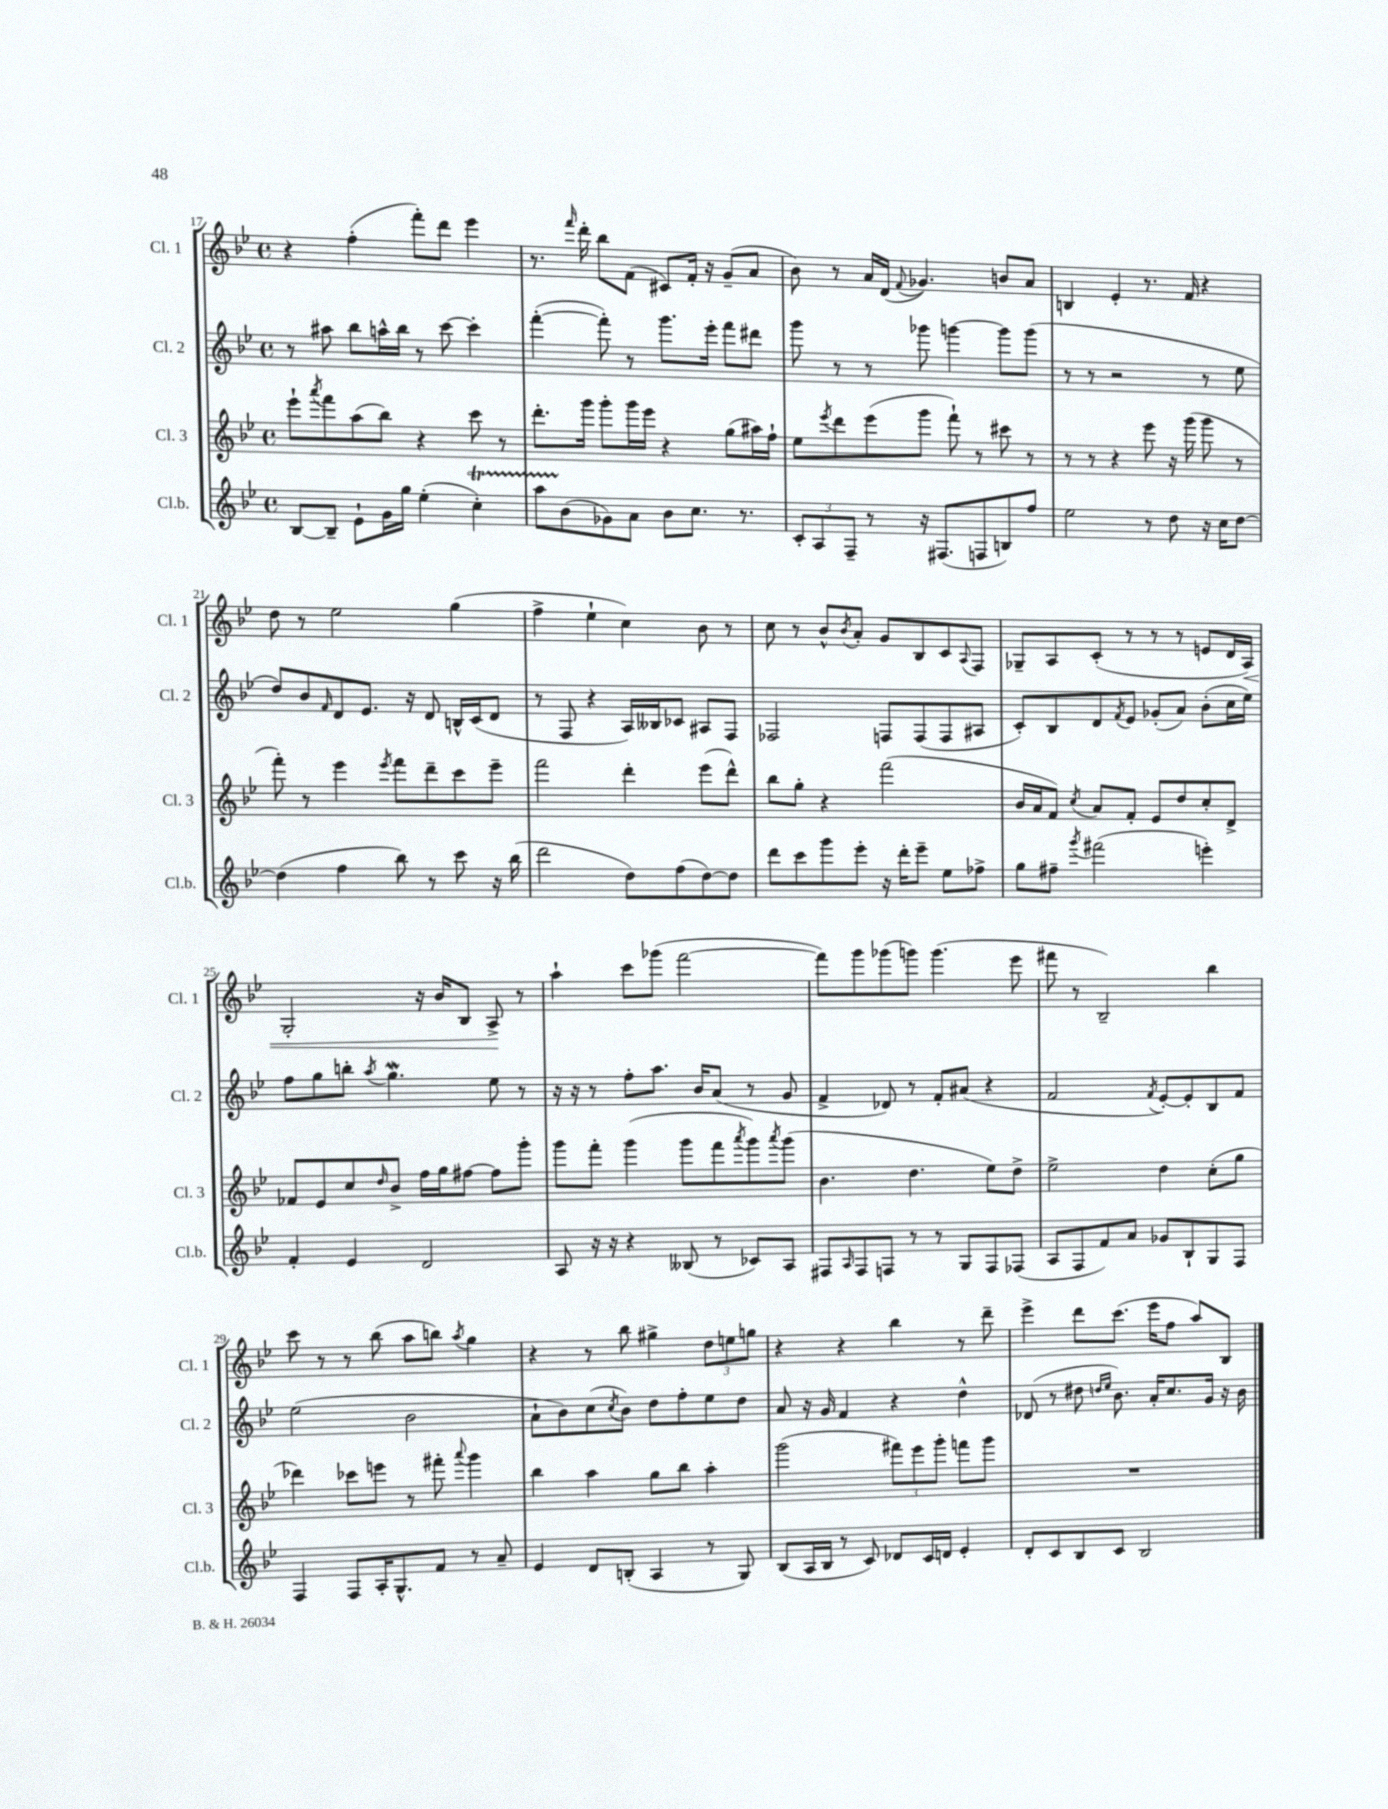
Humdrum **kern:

**kern	**kern	**kern	**kern	**dynam
*part4	*part3	*part2	*part1	*part1
*staff4	*staff3	*staff2	*staff1	*staff1
*I"Cl.b.	*I"Cl. 3	*I"Cl. 2	*I"Cl. 1	*
*I'Cl.b.	*I'Cl. 3	*I'Cl. 2	*I'Cl. 1	*
*clefG2	*clefG2	*clefG2	*clefG2	*
*k[b-e-]	*k[b-e-]	*k[b-e-]	*k[b-e-]	*
*M4/4	*M4/4	*M4/4	*M4/4	*
*met(c)	*met(c)	*met(c)	*met(c)	*
=17	=17	=17	=17	=17
[8B-/L	8eee-`\L	8r	4r	.
.	8qaaa/	.	.	.
8B-~/J]	8fff\	8aa#X\	.	.
8e-`\L	(8aa\	8bb-\L	(4ff'\	.
16g\L	8bb-\J)	16aan^^\L	.	.
16gg\JJ	.	16bb-\JJ	.	.
(4ee-'\	4r	8r	8fff'\L)	.
.	.	[8ccc\	8ddd\J	.
4ccT'\)	8ccc\	4ccc'\]	4eee-\	.
.	8r	.	.	.
=18	=18	=18	=18	=18
8aaTTT\L	8.ddd'\L	([4fff'\	8.r	.
(8b-\	.	.	.	.
.	.	.	16qqfff/	.
.	16ggg\Jk	.	16ddd'\	.
8g-X\)	8ggg'\L	8fff'\])	8bb-\L	.
8a\J	16ggg\L	8r	(8f\J	.
.	16eee-\JJ	.	.	.
8b-\L	4r	8.ggg\L	8c#X/L)	.
8.cc\J	.	.	16f'/Jk	.
.	.	16eee-'\Jk	16r	.
.	(8gg\L	8fff\L	(8g~/L	.
8.r	.	.	.	.
.	16aa#X\L)	8ddd#X\J	8a/J	.
.	16ff`\JJ	.	.	.
=19	=19	=19	=19	=19
12c'/L	8ee-\L	8ggg\	8b-\)	.
12A/	.	.	.	.
.	8qeee-/	.	.	.
.	8ddd\	8r	8r	.
12F~/J	.	.	.	.
8r	(8eee-\	8r	16a/LL	.
.	.	.	(16d/JJ	.
.	.	.	8qqf/	.
16r	8ggg\J	8ggg-X\	4.g-X/)	.
(8.F#X/L	.	.	.	.
.	8fff`\)	[4gggn\	.	.
8Fn/	8r	.	.	.
8Bn/)	8ccc#X\	8ggg\L]	8bn/L	.
8ff/J	8r	(8ggg\J	8a/J	.
=20	=20	=20	=20	=20
2ee-\	8r	8r	4Bn/	.
.	8r	8r	.	.
.	4r	2r	4e-'/	.
8r	8eee-\	.	8.r	.
8dd\	16r	.	.	.
.	(16ggg\	.	16f/	.
16r	8ggg\	8r	4r	.
16cc\KL	.	.	.	.
[8dd\J	8r	8ee-\	.	.
!!LO:LB:g=z
=21	=21	=21	=21	=21
(4dd\]	8fff'\)	8dd/L)	8dd\	.
.	8r	8b-/	8r	.
.	.	16qqf/	.	.
4ff\	4eee-\	8d/	2ee-\	.
.	.	8.e-/J	.	.
.	8qeee-/	.	.	.
8bb-\)	8fff\L	.	.	.
.	.	16r	.	.
8r	8ddd~\	8d/	.	.
8ccc\	8ccc\	16Bn^^/LL	(4gg\	.
.	.	(16c/J	.	.
16r	8eee-~\J	8d/J	.	.
(16bb-\	.	.	.	.
=22	=22	=22	=22	=22
2ddd\	2fff\	8r	4ff^\	.
.	.	8F/	.	.
.	.	4r	4ee-`\	.
8dd\L)	4ddd'\	16A/LL)	4cc\)	.
.	.	16B--X/J	.	.
(8ff\	.	8c-X/J	.	.
[8dd\)	(8eee-\L	8A#X/L	8b-\	.
8dd\J]	8ddd^^\J)	8F/J	8r	.
=23	=23	=23	=23	=23
8ddd\L	8bb-\L	2F-X/	8cc\	.
8ccc\	8gg'\J	.	8r	.
8ggg\	4r	.	8b-^^/L	.
.	.	.	8qb-/	.
8eee-'\J	.	.	8a'/J	.
16r	(2fff\	8Fn/L	8g/L	.
16ddd'\KL	.	.	.	.
8eee-~\J	.	(8F/	8B-/	.
8ee-\L	.	8F/	8c/	.
.	.	.	8qqA/	.
8ff-X^\J	.	8A#X/J	8F/J	.
=24	=24	=24	=24	=24
8gg\L	16b-/LL	8c'/L)	8G-X~/L	.
.	16a/J	.	.	.
8ff#X~\J	8f/J)	8B-/	8A/	.
8qggg/	8qcc/	.	.	.
(2fff#X\	8a/L	8d/	(8c'/J	.
.	.	8qf/	.	.
.	8f'/J	8e-/J	8r	.
.	8e-/L	(8g-X'/L	8r	.
.	8dd/	8a/J)	8r	.
4eeen'\)	8cc'/	(8b-'\L	8en/L	.
.	8d^/J	16cc\L	16d/L	.
!	!	!	!	!LO:HP:b
.	.	16ee-\JJ)	16A/JJ)	<
!!LO:LB:g=z
=25	=25	=25	=25	=25
4f'/	8f-X/L	8ff\L	2G'/	.
.	8e-/	8gg\	.	.
4e-/	8cc/	8bbn'\J	.	.
.	16qqdd/	8qaa/	.	.
.	8b-^/J	4.ggW\	.	.
2d/	16ff\LL	.	16r	.
.	16gg\J	.	16b-/KL	.
.	[8ff#X\J	.	8B-/J	.
.	8ff#\L]	8ee-\	8A^/	.
.	8ggg'\J	8r	8r	[
=26	=26	=26	=26	=26
8A/	8ggg\L	16r	4aa`\	.
.	.	16r	.	.
16r	8fff'\J	8r	.	.
16r	.	.	.	.
4r	(4ggg\	8ff'\L	8ccc\L	.
.	.	8.aa\J	(8ggg-X\J	.
(8B--X/	8ggg\L	.	[2fff\	.
.	.	16b-/KL	.	.
8r	8fff\	(8a/J	.	.
.	8qaaa/	.	.	.
8c-X/L)	8ggg\)	8r	.	.
.	8qaaa/	.	.	.
8A/J	(8ggg\J	8g/	.	.
=27	=27	=27	=27	=27
8F#X/L	4.b-\	4f^/	8fff\L])	.
16qqA/	.	.	.	.
8F#/	.	.	8ggg\	.
8Fn/J	.	8d-X/)	(8ggg-X\	.
8r	4.dd\	8r	8gggn\J)	.
8r	.	8f'/L	(4.ggg\	.
8G/L	.	(8a#X/J	.	.
8F/	8ee-\L)	4r	.	.
(8F-X/J	8dd^\J	.	8eee-\	.
=28	=28	=28	=28	=28
8A/L	2ee-^\	2f/	8fff#X\	.
8F/	.	.	8r	.
8f/)	.	.	2B-~/)	.
8a/J	.	.	.	.
.	.	8qf/	.	.
8g-X/L	4dd\	[8e-'/L)	.	.
8B-`/	.	8e-'/]	.	.
8G/	(8cc'\L	8B-/	4bb-\	.
8F/J	8gg\J	8f/J	.	.
!!LO:LB:g=z
=29	=29	=29	=29	=29
4F/	4ddd-X\)	(2ee-\	8ccc\	.
.	.	.	8r	.
8F/L	8ccc-X\L	.	8r	.
16A'/K	8eeen\J	.	(8bb-\	.
8.G^^/	.	.	.	.
.	8r	2b-\	8aa\L	.
8f/J	8fff#X'\	.	8bbn\J)	.
.	8qqaaa/	.	8qaa/	.
8r	4ggg\	.	4gg\	.
8a~/	.	.	.	.
=30	=30	=30	=30	=30
4e-/	4bb-\	8a`\L	4r	.
.	.	8b-\)	.	.
8d/L	4aa\	(8cc\	8r	.
.	.	8qcc/	.	.
(8Bn'/J	.	8b-\J)	8bb-\	.
4A/	8gg\L	8dd\L	4gg#X^\	.
.	8bb-\J	8ff'\	.	.
8r	4aa'\	8ee-\	12dd\L	.
.	.	.	12een\	.
8G/)	.	8dd\J	.	.
.	.	.	12ggn\J	.
=31	=31	=31	=31	=31
(8B-/L	(2ggg\	8a/	4r	.
16A/L	.	16r	.	.
16B-/JJ	.	16g/	.	.
8r	.	4f/	4r	.
8c/)	.	.	.	.
8d-X/L	12fff#X\L)	4r	4bb-\	.
.	12eee-\	.	.	.
16c/L	.	.	.	.
.	12ggg'\J	.	.	.
16dn/JJ	.	.	.	.
4e-'/	8fffn\L	4dd^^\	8r	.
.	8ggg\J	.	8ddd~\	.
=32	=32	=32	=32	=32
8d'/L	1r	(8d-X/	4eee-^\	.
8c/	.	8r	.	.
8B-/	.	8dd#X\	8ddd\L	.
.	.	16qqddn/LL	.	.
.	.	16qqee-/JJ	.	.
8c/J	.	8.b-\)	(8.ccc\J	.
2B-/	.	.	.	.
.	.	16a'/KL	16eee-\KL	.
.	.	8.cc/	8ff\J	.
.	.	.	8aa/L)	.
.	.	16g/Jk	.	.
.	.	16r	8B-/J	.
.	.	16b-\	.	.
==	==	==	==	==
*-	*-	*-	*-	*-
